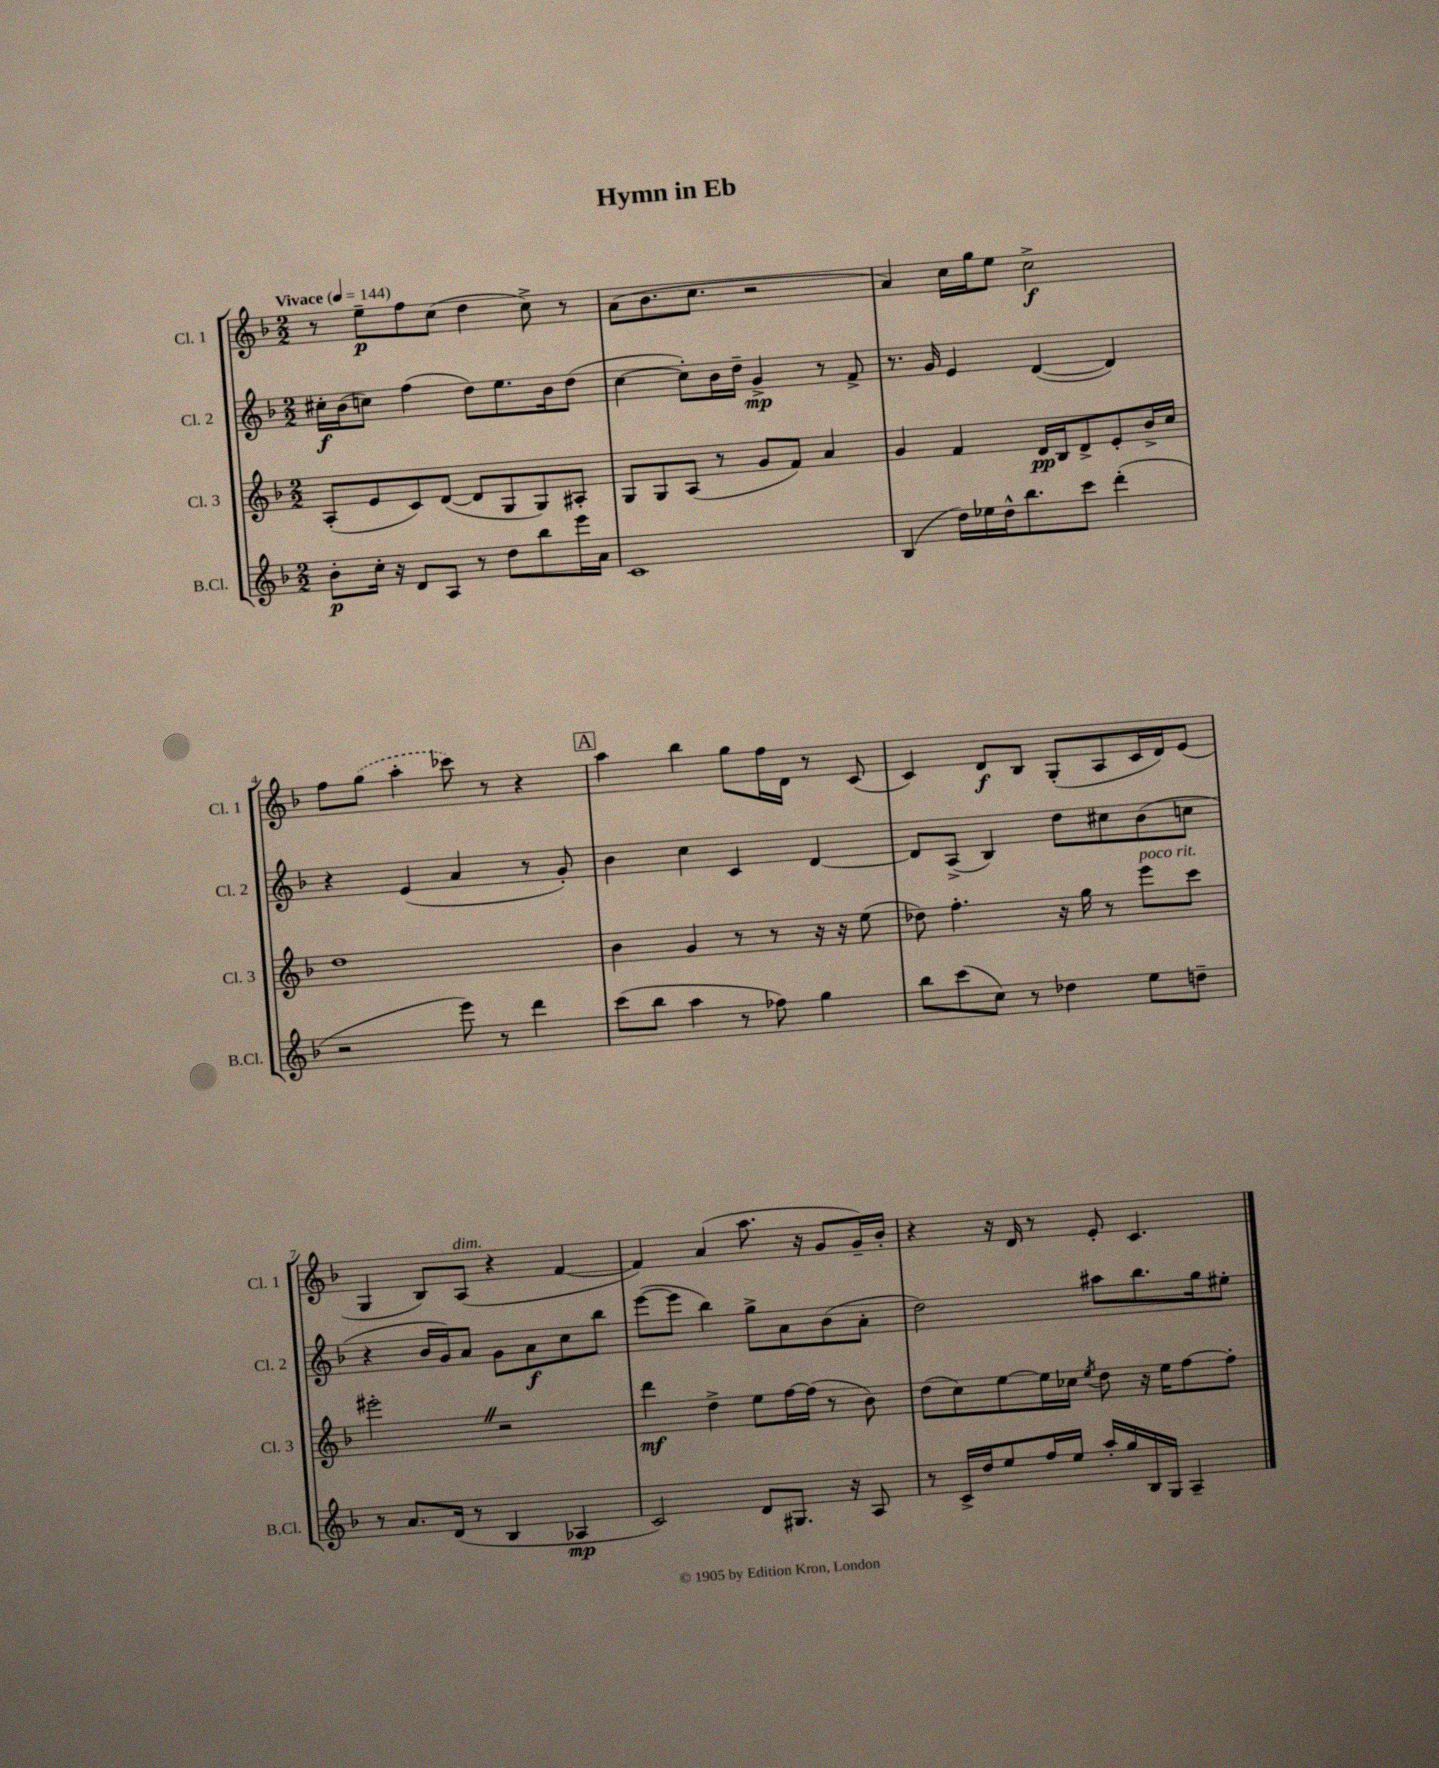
\header { title = "Hymn in Eb" }
<<
\new StaffGroup <<
\new Staff = "s0" \with { instrumentName = "Cl. 1" shortInstrumentName = "Cl. 1" } {
    \clef treble \key f \major \numericTimeSignature \time 2/2 \tempo "Vivace" 4 = 144
    r8 e''8--\p f''8 c''8( d''4 c''8->) r8 |
    a'8( bes'8. c''8. r2 |
    a'4) c''16 g''16 e''8 c''2->\f |
    f''8 \once \slurDashed g''8( a''4-. ces'''8) r8 r4 |
    \mark \markup { \box "A" } a''4 bes''4 g''8 f''16 d'16 r8 c'8( |
    c'4) d'8\f bes8 g8-.( a8 c'16 d'16) e'8( |
    g4 bes8) a8^\markup { \italic "dim." }( r4 f'4~ |
    f'4) a'4( a''8. r16 g'8 g'16--) bes'16-. |
    r4 r16 d'16 r8 e'8-. c'4. \bar "|." |
}
\new Staff = "s1" \with { instrumentName = "Cl. 2" shortInstrumentName = "Cl. 2" } {
    \clef treble \key f \major \numericTimeSignature \time 2/2
    cis''16-.\f bes'16( c''8) f''4( d''8) e''8. bes'16 d''8( |
    c''4~ c''8-.) bes'16 d''16-- g'4->\mp r8 f'8-> |
    r8. g'16 e'4 d'4~( d'4) |
    r4 e'4( a'4 r8 g'8-.) |
    \mark \markup { \box "A" } bes'4 c''4 c'4 d'4~ |
    d'8 a8->( bes4) d''8 cis''8 bes'8( c''8 |
    r4 bes'16 g'16) a'8 g'8 a'8\f c''8 bes''8 |
    e'''8~( e'''8 bes''4) g''8-> a'8 bes'8( a'8-. |
    d''2) ais''8 bes''8. g''16 eis''8-. \bar "|." |
}
\new Staff = "s2" \with { instrumentName = "Cl. 3" shortInstrumentName = "Cl. 3" } {
    \clef treble \key f \major \numericTimeSignature \time 2/2
    a8-.( e'8 c'8) d'8~( d'8 g8 g8) ais8-. |
    g8 g8 a8( r8 g'8 f'8) a'4 |
    g'4 f'4 d'16\pp bes16 d'8-> e'8-. bes'16-> c''16 |
    d''1 |
    \mark \markup { \box "A" } bes'4 g'4 r8 r8 r16 r16 e''8( |
    des''8) f''4.-. r16 g''16 r8 e'''8^\markup { \italic "poco rit." } c'''8 |
    eis'''2-. \once \override BreathingSign.text = \markup { \musicglyph "scripts.caesura.straight" } \breathe r2 |
    d'''4\mf d''4-> e''8 f''16~ f''16( r8 bes'8) |
    d''8( c''8) e''8~ e''16 ces''16 \acciaccatura { e''8 } d''8 r16 e''16 f''8~ f''8-. \bar "|." |
}
\new Staff = "s3" \with { instrumentName = "B.Cl." shortInstrumentName = "B.Cl." } {
    \clef treble \key f \major \numericTimeSignature \time 2/2
    bes'8-.\p c''16-. r16 d'8 a8 r8 d''8 bes''8 e'''16 a'16 |
    c'1 |
    bes4( d''16) ees''16 d''16-^ bes''8. c'''8 d'''4-.( |
    r2 e'''8) r8 d'''4 |
    \mark \markup { \box "A" } c'''8( bes''8 a''4 r8 fes''8) g''4 |
    bes''8 c'''8( c''8) r8 des''4 e''8 d''8-- |
    r8 a'8. d'16( r8 bes4 aes4\mp |
    c'2) d'8 gis8. r16 a8 |
    r8 c'16-> d''16 e''8 f''16 e''16 a''16-. g''16 bes16 g16 a4-- \bar "|." |
}
>>
>>
